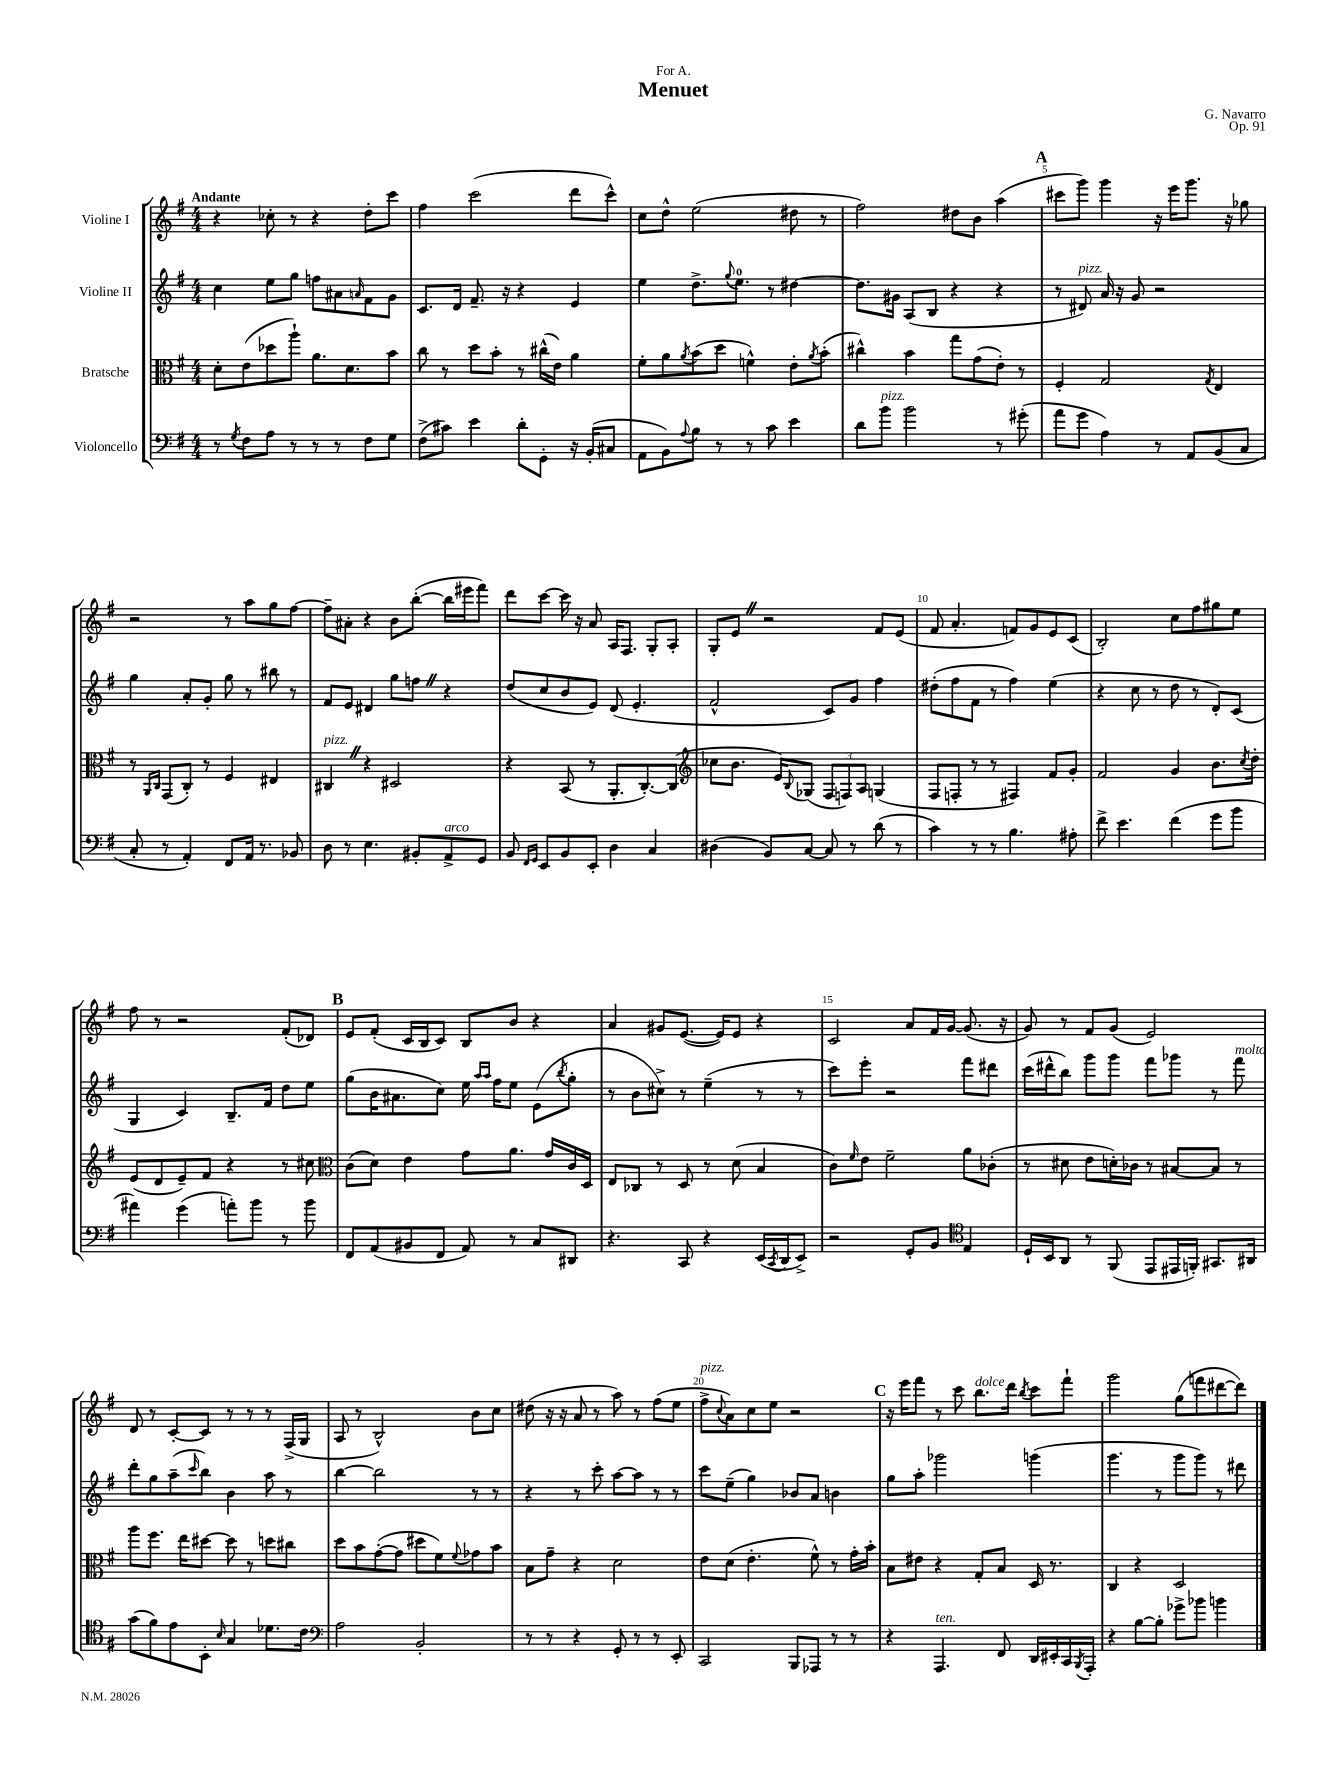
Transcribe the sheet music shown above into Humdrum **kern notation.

**kern	**kern	**kern	**kern
*part4	*part3	*part2	*part1
*staff4	*staff3	*staff2	*staff1
*I"Violoncello	*I"Bratsche	*I"Violine II	*I"Violine I
*clefF4	*clefC3	*clefG2	*clefG2
*k[f#]	*k[f#]	*k[f#]	*k[f#]
*M4/4	*M4/4	*M4/4	*M4/4
=1	=1	=1	=1
!	!	!	!LO:TX:a:B:t=Andante
8r	8d'\L	4cc\	4r
8qG/	.	.	.
8F#\L	(8e\	.	.
8A\J	8dd-X\	8ee\L	8cc-X'\
8r	8aa`\J)	8gg\J	8r
8r	8.a\L	8ffn\L	4r
8r	.	8a#X\	.
.	8.d\	.	.
.	.	16qqan/	.
8F#\L	.	8f#\	8dd'\L
8G\J	8b\J	8g\J	8ccc\J
=2	=2	=2	=2
(8F#^\L	8cc\	8.c/L	4ff#\
8c#X\J)	8r	.	.
.	.	16d/Jk	.
4e\	8dd\L	8.f#~/	(2ccc\
.	8b'\J	.	.
.	.	16r	.
8d'\L	8r	4r	.
8GG'\J	(16cc#X^^\LL	.	.
.	16e\JJ)	.	.
16r	4a\	4e/	8ddd\L
(16BB'/KL	.	.	.
8C#X/J	.	.	8ccc^^\J)
=3	=3	=3	=3
8AA\L	8f#'\L	4ee\	8cc\L
8BB\)	8a\	.	8dd^^\J
8qqA/	8qa/	.	.
8B\J	(8b\	8.dd^\L	(2ee\
8r	8dd\J	.	.
.	.	8qqgg/	.
.	.	8.ee\J	.
8r	4fn^^\)	.	.
8c\	.	8r	.
4e\	8e'\L	[4dd#X\	8dd#X\
.	8qa/	.	.
.	(8b'\J	.	8r
=4	=4	=4	=4
8d\L	4cc#X^^\)	8.dd#\L]	2ff#\)
!LO:TX:a:i:t=pizz.	!	!	!
8b\J	.	.	.
.	.	16g#X\Jk	.
2b\	4b\	(8A/L	.
.	.	8B/J	.
.	8gg\L	4r	8dd#X\L
.	(8g\	.	8b\J
8r	8e'\J)	4r	(4aa\
(8g#X'\	8r	.	.
!!LO:REH:place=s1:t=A
=5	=5	=5	=5
8a\L	4F#'/	8r	8ccc#X\L
!	!	!LO:TX:a:i:t=pizz.	!
8g\J	.	8d#X/)	8ggg\J)
4A\)	2G/	16a/	4ggg\
.	.	16r	.
.	.	8g/	.
8r	.	2r	16r
.	.	.	16eee\KL
8AA/L	.	.	8.ggg\J
.	8qG/	.	.
(8BB/	4E/	.	.
.	.	.	16r
8C/J	.	.	8gg-X\
!!LO:LB:g=z
=6	=6	=6	=6
8C'/	8r	4gg\	2r
.	16qqAA/LL	.	.
.	16qqC/JJ	.	.
8r	(8GG/L	.	.
4AA'/)	8C'/J)	8a'/L	.
.	8r	8g'/J	.
8FF#/L	4F#/	8gg\	8r
16AA/Jk	.	8r	8aa\L
8.r	.	.	.
.	4E#X/	8bb#X\	8gg\
8BB-X/	.	8r	[8ff#\J
=7	=7	=7	=7
!	!LO:TX:a:i:t=pizz.	!	!
8D\	4C#XZ/	8f#/L	8ff#~\L]
8r	.	8e/J	8a#X'\J
4.E\	4r	4d#X/	4r
.	2D#X/	8gg\L	8b\L
8BB#X'/L	.	8ffnZ\J	([8bb'\J
!LO:TX:a:i:t=arco	!	!	!
8AA^/	.	4r	16bb\LL]
.	.	.	16eee#X\J
8GG/J	.	.	8fff#\J)
=8	=8	=8	=8
8BB/	4r	(8dd/L	8ddd\L
16qqFF#/LL	.	.	.
16qqGG/JJ	.	.	.
8EE/L	.	8cc/	[8ccc\J
8BB/	(8BB/	8b/	16ccc\]
.	.	.	16r
8EE'/J	8r	8e/J)	8a/
4D\	8.AA'/L	(8d/	16A/KL
.	.	.	8.F#/J
.	.	4.e'/	.
.	[8.C'/)	.	.
4C/	.	.	8G'/L
.	(8C/J]	.	8A'/J
=9	=9	=9	=9
*	*clefG2	*	*
(4D#X\	8cc-X\L	2f#^^/	8G'/L
.	8.b\J	.	8eZ/J
8BB/L)	.	.	2r
.	16e/KL)	.	.
.	8qqB/	.	.
[8C/J	(8G-X/J	.	.
8C/]	12F#/L	8c/L)	.
.	12Fn/)	.	.
8r	.	8g/J	.
.	12A/J	.	.
(8d\	(4Gn/	4ff#\	8f#/L
8r	.	.	(8e/J
=10	=10	=10	=10
4c\)	8F#/L	(8dd#X'\L	8f#/
.	8Fn'/J	8ff#\	4.a'/
8r	8r	8f#\J	.
8r	8r	8r	.
4.B\	4F#X/)	4ff#\)	8fn/L)
.	.	.	8g/
.	8f#/L	(4ee\	8e/
8A#X'\	8g'/J	.	(8c/J
=11	=11	=11	=11
8f#^\	2f#/	4r	2B'/)
4.e\	.	.	.
.	.	8cc\	.
.	.	8r	.
(4f#\	4g/	8dd\	8cc\L
.	.	8r	8ff#\
8g\L	8.b\L	8d'/L)	8gg#X\
8b\J	.	(8c/J	8ee\J
.	8qcc/	.	.
.	16dd'\Jk	.	.
!!LO:LB:g=z
=12	=12	=12	=12
4a#X\)	(8e/L	4G/	8ff#\
.	8d/	.	8r
(4g\	8e~/)	4c/)	2r
.	8f#/J	.	.
8an'\L)	4r	8.B~/L	.
8b\J	.	.	.
.	.	16f#/Jk	.
8r	8r	8dd\L	(8f#'/L
8b\	8cc#X\	8ee\J	8d-X/J)
!!LO:REH:place=s1:t=B
=13	=13	=13	=13
*	*clefC3	*	*
8FF#/L	(8c\L	(8gg\L	8e/L
(8AA/	8d\J)	16b\K	(8f#'/J
.	.	8.a#X\	.
8BB#X/	4e\	.	16c/LL
.	.	.	16B/J
8FF#/J	.	8cc\J)	8c/J)
8AA/)	8g\L	16ee\	8B/L
.	.	16qqaa/LL	.
.	.	16qqaa/JJ	.
.	.	16ff#\KL	.
8r	8.a\J	8ee\J	8b/J
8C/L	.	(8e\L	4r
.	16g/LL	.	.
.	.	8qbb/	.
8DD#X/J	16c/	8gg'\J	.
.	16D/JJ	.	.
=14	=14	=14	=14
4.r	8E/L	8r	4a/
.	8C-X/J	8b\L	.
.	8r	8cc#X^\J)	8g#X/L
8CC/	8D/	8r	([8.e/J
4r	8r	(4ee~\	.
.	.	.	16e/KL])
.	(8d\	.	8e/J
(16EE/LL	4B/	8r	4r
8qCC/	.	.	.
16DD/J	.	.	.
8EE^/J)	.	8r	.
=15	=15	=15	=15
2r	8c\L)	8ccc\L)	2c/
.	16qqf#/	.	.
.	8e\J	8eee'\J	.
.	2f#~\	2r	.
8GG'/L	.	.	8a/L
8BB/J	.	.	16f#/L
.	.	.	[16g/JJ
*clefC4	*	*	*
4E/	8a\L	8fff#\L	(8.g/]
.	(8c-X'\J	8ddd#X\J	.
.	.	.	16r
=16	=16	=16	=16
16D`/LL	8r	(16ccc\LL	8g/)
16BB/J	.	16ddd#X^^\J	.
8AA/J	8d#X\	8bb\J)	8r
8r	8e\L	8ggg\L	8f#/L
(8FF#/	16dn'\L)	8ggg\J	(8g/J
.	16c-X\JJ	.	.
8EE/L	8r	8fff#\L	2e/)
16EE#X/L	[8B#X/L	8ggg-X\J	.
16FFn'/JJ)	.	.	.
8.GG#X/L	8B#/J]	8r	.
!	!	!LO:TX:a:i:t=molto	!
.	8r	8fff#\	.
16AA#X/Jk	.	.	.
!!LO:LB:g=z
=17	=17	=17	=17
(8g\L	8aa\L	8ddd'\L	8d/
8f#\)	8.ff#\J	8gg\	8r
8e\	.	(8aa~\	[8c'/L
.	16ee\KL	.	.
.	.	16qqccc/	.
8BB'\J	[8dd#X\J	8bb\J)	8c/J]
16qqB/	.	.	.
4G/	8dd#\]	4b\	8r
.	8r	.	8r
8.d-X\L	8ddn\L	8aa\	8r
.	8cc#X\J	8r	(16F#^/LL
16c\Jk	.	.	16G/JJ
=18	=18	=18	=18
*clefF4	*	*	*
2A\	8dd\L	[4bb\	8A/
.	8b\	.	8r
.	([8g'\	2bb\]	2B^^/)
.	8g\J]	.	.
2BB'/	8dd#X\L	.	.
.	8f#\)	.	.
.	8qqf#/	.	.
.	8g-X\	8r	8b\L
.	8b\J	8r	8cc\J
=19	=19	=19	=19
8r	8B\L	4r	(8dd#X\
8r	8g~\J	.	16r
.	.	.	16r
4r	4r	8r	8a/
.	.	8ccc'\	8r
8GG'/	2d\	[8aa\L	8aa\)
8r	.	8aa\J]	8r
8r	.	8r	(8ff#\L
8EE'/	.	8r	8ee\J
=20	=20	=20	=20
!	!	!	!LO:TX:a:i:t=pizz.
2CC/	8e\L	8ccc\L	8ff#^\L
.	.	.	8qqcc/
.	(8d\J	(8ee~\J	8a\)
.	4.e'\	4gg\)	8cc\
.	.	.	8ee\J
8BBB/L	.	8b-X/L	2r
8AAA-X/J	8f#^^\)	8a/J	.
8r	8r	4bn\	.
8r	16g'\LL	.	.
.	16b'\JJ	.	.
!!LO:REH:place=s1:t=C
=21	=21	=21	=21
4r	8B\L	8gg\L	16r
.	.	.	16eee\KL
.	8e#X\J	8aa'\J	8fff#\J
!LO:TX:a:i:t=ten.	!	!	!
4.AAA/	4r	2ggg-X\	8r
.	.	.	8ccc\
!	!	!	!LO:TX:a:i:t=dolce
.	8G'/L	.	8.bb\L
8FF#/	8B/J	.	.
.	.	.	16ddd\Jk
.	.	.	8qbb/
16DD/LL	16D/	(4gggn\	8ccc\L
16EE#X'/	8.r	.	.
16CC/	.	.	8fff#`\J
8qBBB/	.	.	.
16AAA'/JJ	.	.	.
=22	=22	=22	=22
4r	4C/	4.ggg\	2ggg\
[8B\L	4r	.	.
8B'\J]	.	8r	.
8g-X^\L	2D/	8ggg\L	(8gg\L
8b-X\J	.	8ggg\J)	8fffn\
4bn\	.	8r	[8ddd#X\
.	.	8ddd#X\	8ddd#\J])
==	==	==	==
*-	*-	*-	*-
